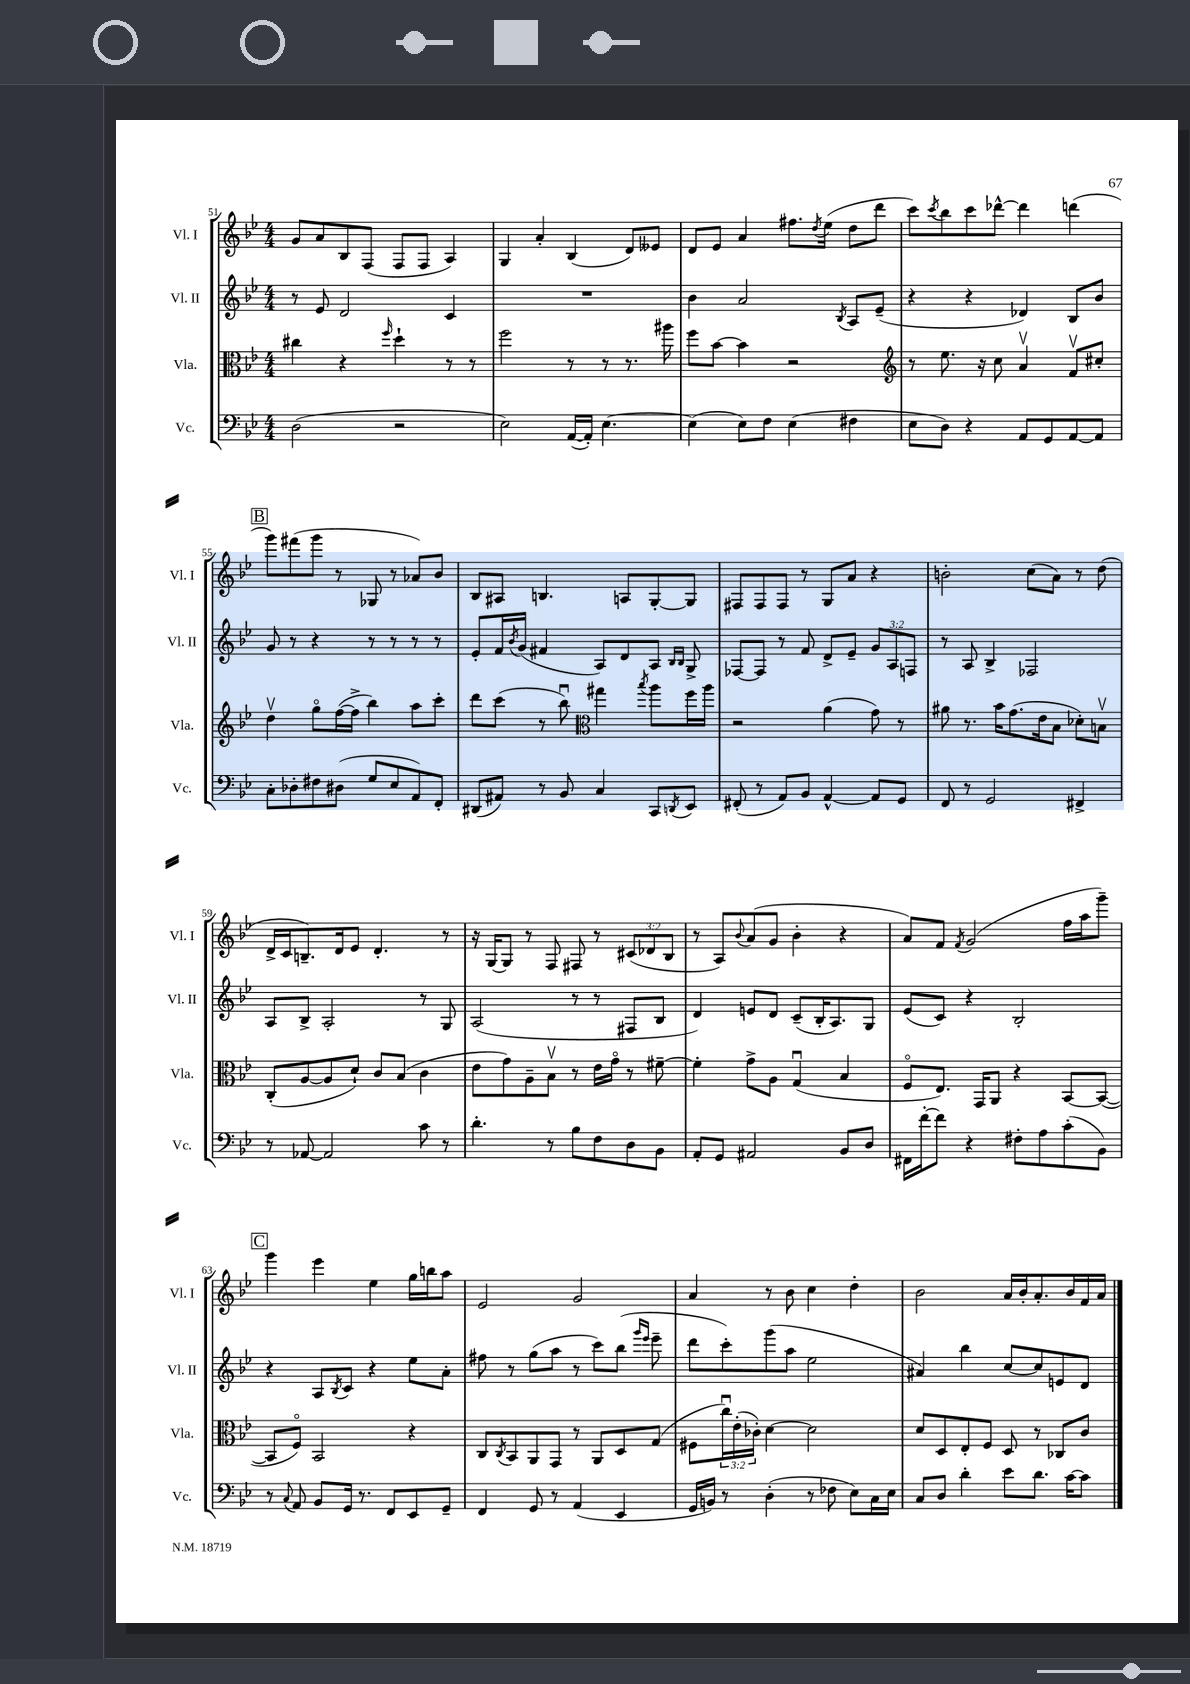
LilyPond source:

<<
\new StaffGroup <<
\new Staff = "s0" \with { instrumentName = "Vl. I" shortInstrumentName = "Vl. I" } {
    \clef treble \key bes \major \numericTimeSignature \time 4/4 \override Staff.TupletNumber.text = #tuplet-number::calc-fraction-text
    g'8 a'8 bes8 f8( f8 f8 a4) |
    g4 a'4-. bes4( d'8) eeses'8 |
    d'8 ees'8 a'4 fis''8. \acciaccatura { d''8 } ees''16( d''8 d'''8 |
    c'''8) \acciaccatura { c'''8 } bes''8 c'''8 des'''8~-^ des'''4 d'''4( |
    \mark \markup { \box "B" } g'''8) fis'''8( g'''8 r8 ges8 r8 aes'8) bes'8 |
    bes8 ais8 b4. a8 g8~-. g8 |
    fis8 fis8 fis8 r8 g8 a'8 r4 |
    b'2-. c''8( a'8) r8 d''8( |
    d'16-> c'16 b8.--) d'16 ees'8 d'4.-. r8 |
    r16 g16~ g8 r8 f8 fis8 r8 \tuplet 3/2 { cis'8( des'8 bes8 } |
    r8 a8) \appoggiatura { bes'8 } a'8( g'8 bes'4-. r4 |
    a'8) f'8 \acciaccatura { f'8 } g'2( f''16 a''16 g'''8--) |
    \mark \markup { \box "C" } g'''4 ees'''4 ees''4 g''16 b''16 a''8 |
    ees'2 g'2 |
    a'4 r8 bes'8 c''4 d''4-. |
    bes'2 a'16 bes'16-. a'8.-. bes'16 f'16 a'16 \bar "|." |
}
\new Staff = "s1" \with { instrumentName = "Vl. II" shortInstrumentName = "Vl. II" } {
    \clef treble \key bes \major \numericTimeSignature \time 4/4 \override Staff.TupletNumber.text = #tuplet-number::calc-fraction-text
    r8 ees'8 d'2 c'4 |
    R1 |
    bes'4 a'2 \acciaccatura { bes8 } a8 ees'8--( |
    r4 r4 des'4) bes8 bes'8 |
    \mark \markup { \box "B" } g'8 r8 r4 r8 r8 r8 r8 |
    ees'8-. f'16 \acciaccatura { bes'8 } g'16( fis'4 a8) d'8 a8 \grace { bes16 bes16 } g8-> |
    fes8~ fes8 r8 f'8 d'8-> ees'8-- \tuplet 3/2 { g'8 a8 f8 } |
    r8 a8 bes4-> fes2 |
    a8 bes8-> a2-. r8 g8 |
    a2( r8 r8 fis8 bes8 |
    d'4) e'8 d'8 c'8--( bes16-. a8.) g8 |
    ees'8( c'8) r4 bes2-. |
    \mark \markup { \box "C" } r4 a8 \acciaccatura { bes8 } c'8 r4 ees''8 a'8-. |
    fis''8 r8 g''8( a''8 r8 c'''8) bes''8( \grace { g'''16 ees'''16 } ees'''8-- |
    d'''8 c'''8-.) g'''8( a''8 ees''2 |
    ais'4) bes''4 c''8~ c''8 e'8 d'8 \bar "|." |
}
\new Staff = "s2" \with { instrumentName = "Vla." shortInstrumentName = "Vla." } {
    \clef alto \key bes \major \numericTimeSignature \time 4/4 \override Staff.TupletNumber.text = #tuplet-number::calc-fraction-text
    cis''4 r4 \grace { f''16 } d''4-! r8 r8 |
    f''2 r8 r8 r8. ais''16 |
    f''8 bes'8~ bes'4 r2 |
    \clef treble r8 ees''8. r16 c''8 a'4\upbow f'8\upbow cis''8-. |
    \mark \markup { \box "B" } d''4\upbow g''8\flageolet f''16~( f''16-> bes''4) a''8 c'''8-. |
    d'''8 c'''8( r8 bes''8\downbow) \clef alto gis''4 \acciaccatura { bes''8 } a''8 f''16 a''16 |
    r2 a'4( g'8) r8 |
    ais'8 r8. bes'16 g'8.( ees'16 bes8 des'8-.) b8\upbow |
    c8-.( a8~ a8 d'8-!) c'8 bes8( c'4 |
    ees'8 g'8) a8-- bes8\upbow r8 ees'16 g'16\flageolet r8 fis'8~-- |
    fis'4-. g'8-> a8 g4\downbow( bes4 |
    f8\flageolet ees8.) g,16 a,8 r4 bes,8~ bes,8~( |
    \mark \markup { \box "C" } bes,8 f8\flageolet) bes,2 r4 |
    c8 \acciaccatura { c8 } bes,8 a,8 g,8 r8 a,8 d8 g8( |
    fis8 \tuplet 3/2 { c''16\downbow) ees'16-.( ces'16-.) } d'4~ d'2 |
    d'8 d8 ees8-. f8 d8 r8 ces8 c'8 \bar "|." |
}
\new Staff = "s3" \with { instrumentName = "Vc." shortInstrumentName = "Vc." } {
    \clef bass \key bes \major \numericTimeSignature \time 4/4
    d2( r2 |
    ees2) a,16~( a,16-.) ees4.~ |
    ees4( ees8) f8 ees4( fis4 |
    ees8 d8) r4 a,8 g,8 a,8~ a,8 |
    \mark \markup { \box "B" } c8-. des8-. fis8 dis8( g8 ees8 a,8) f,8-. |
    dis,8( ais,8) r8 bes,8 c4 c,8 \acciaccatura { d,8 } ees,8 |
    fis,8-.( r8 a,8) bes,8 a,4~-^ a,8 g,8 |
    f,8 r8 g,2 fis,4-> |
    r8 aes,8~ aes,2 c'8 r8 |
    d'4.-. r8 bes8 f8 d8 bes,8 |
    a,8-. g,8 ais,2 bes,8 d8 |
    fis,16 f'16~-. f'8 r4 fis8-. a8 c'8-.( bes,8) |
    \mark \markup { \box "C" } r8 \appoggiatura { c8 } a,8 bes,8 g,16 r8. f,8 ees,8 g,8-- |
    f,4 g,8 r8 a,4( ees,4 |
    g,16 b,16) r8 d4-.( r8 fes8 ees8) c16 ees16 |
    c8 d8 d'4-. ees'8 d'8. c'16~ c'8 \bar "|." |
}
>>
>>
\layout { \context { \Score currentBarNumber = #51 } }
